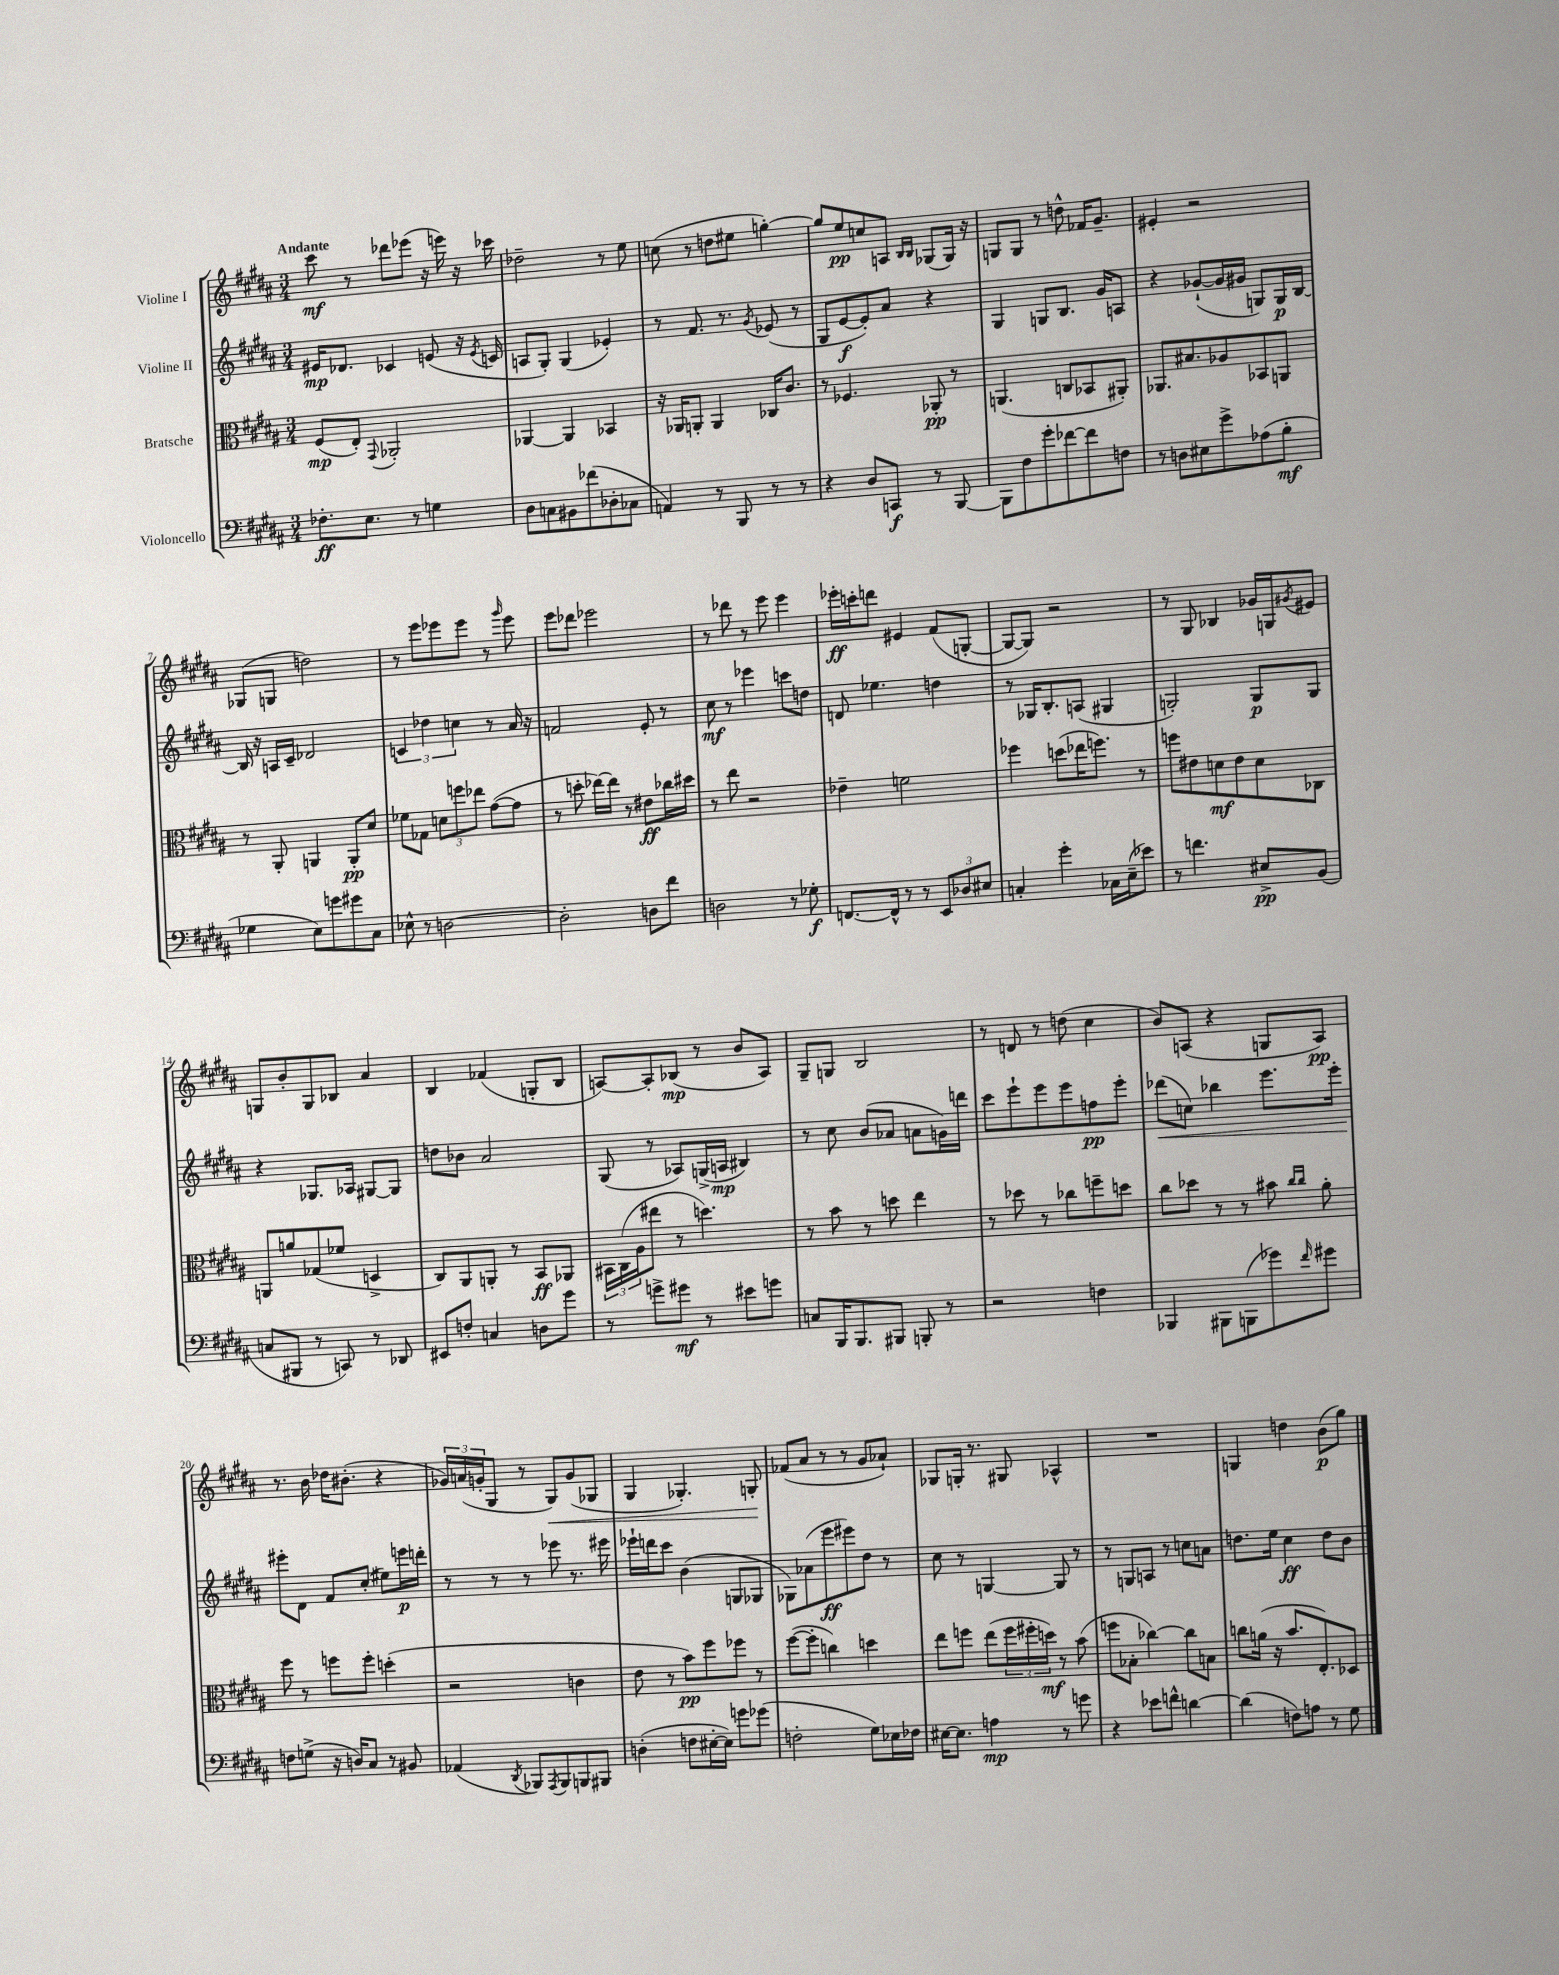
<<
\new StaffGroup <<
\new Staff = "s0" \with { instrumentName = "Violine I" } {
    \clef treble \key b \major \numericTimeSignature \time 3/4 \tempo "Andante"
    cis'''8\mf r8 des'''8 ees'''8( r16 e'''16) r16 ces'''16 |
    des''2-- r8 e''8 |
    c''8( r8 d''8 eis''8 g''4~-.) |
    g''8 e''8\pp c''8 a8 \grace { b16 b16 } ges8( ges16) r16 |
    g8 g8 r8 d''8-^ fes'16 gis'8.-- |
    eis'4-. r2 |
    ges8( g8 d''2) |
    r8 e'''8 ees'''8 ees'''8 r8 \grace { gis'''16 } ees'''8 |
    e'''8 des'''8 ees'''2 |
    r8 des'''8 r8 e'''8 e'''4 |
    ees'''16-.\ff c'''16-. d'''8 eis'4 fis'8( g8~-. |
    g8~ g8) r2 |
    r8 gis8 bes4 ges'16 g16 \acciaccatura { gis'8 } eis'8 |
    g8 b'8-. g8 bes8 ais'4 |
    b4 fes'4( g8-. b8 |
    a8~) a8-. bes8\mp( r8 b'8 a8) |
    gis8-- g8 b2 |
    r8 d'8 r8 d''8( cis''4 |
    b'8) a8( r4 g8 a8\pp) |
    r8. b'16 des''16 bis'8.-.( r4 |
    \tuplet 3/2 { ges'16) a'16( g'16-. } gis8 r8 gis8\<) g'8( ges8 |
    gis4 ges4.-.) g8-.\! |
    fes'8( ais'8 r8 r8 gis'8 aes'8-!) |
    ges8 g16-. r8. gis8 aes4-^ |
    R2. |
    g4 d''4 b'8\p( gis''8) \bar "|." |
}
\new Staff = "s1" \with { instrumentName = "Violine II" } {
    \clef treble \key b \major \numericTimeSignature \time 3/4
    eis'16\mp des'8. ces'4 e'8( r16 \acciaccatura { e'8 } c'16 |
    a8 gis8-.) gis4( ees'4-.) |
    r8 fis'8. r8. \acciaccatura { gis'8 } ees'8( r8 |
    gis8 e'8~\f e'8-.) ais'8 r4 |
    gis4 g8 b8. gis'16 a8 |
    r4 ges'8~-!( ges'16 gis'16 g8) g16\p b16~ |
    b16 r16 a16 cis'16-- des'2 |
    \tuplet 3/2 { c'4 des''4 c''4 } r8 ais'16 r16 |
    f'2 e'8-. r8 |
    cis''8\mf r8 ees'''4 c'''8 d''8 |
    d'8 ees''4. d''4 |
    r8 ges16 b8.-. a8( gis4 |
    g2-.) g8\p g8 |
    r4 ges8. aes16 gis8~ gis8 |
    d''8 bes'8 ais'2 |
    gis8( r8 aes8) g16->( a16\mp bis4) |
    r8 cis''8 b'8( aes'8 a'8 g'16) d'''16 |
    cis'''8 e'''8-! e'''8 e'''8 f''8\pp e'''8-. |
    des'''8\<( c''8) bes''4 e'''8. e'''16-. |
    eis'''8-.\! dis'8 fis'8 cis''8-.( eis''8) e'''16\p d'''16-. |
    r8 r8 r8 ees'''8 r8. eis'''16 |
    ees'''16-! d'''16 cis'''8 b'4( g8 ges8 |
    ges8) aes'8( e'''8\ff eis'''8) dis''8 r8 |
    cis''8 r8 g4~ g8 r8 |
    r8 g8 a8 r8 c''8 a'8 |
    d''8. e''16 cis''4\ff d''8 b'8 \bar "|." |
}
\new Staff = "s2" \with { instrumentName = "Bratsche" } {
    \clef alto \key b \major \numericTimeSignature \time 3/4
    fis8\mp( e8-.) \appoggiatura { gis,8 } aes,2-. |
    aes,4~ aes,4 bes,4 |
    r16 aes,16 a,8-. a,4 ces16 cis'8. |
    r8 fes4. aes,8-.\pp r8 |
    a,4.( c8 bes,8 ais,8-.) |
    aes,8. bis8. aes8 bes,8 a,8 |
    r8 ais,8-. a,4 a,8-.\pp dis'8 |
    fes'8 ges8 \tuplet 3/2 { d'8 f''8 ees''8 } gis'8~( gis'8 |
    r8 d''8-. ees''16~) ees''16 r8 eis'8\ff ces''16 dis''16 |
    r8 e''8 r2 |
    ees'4-- f'2 |
    fes''4 d''8( ees''16 f''8.) r8 |
    f''8 eis'8 d'8\mf eis'8 d'8 ces8 |
    a,8 a'8 ges8( fes'8 d4-> |
    cis8) ais,8 a,8-. r8 b,8\ff aes,8 |
    \tuplet 3/2 { bis,16 cis16( ais16 } eis''8 r8 d''4.) |
    r8 b'8 r8 d''8 e''4 |
    r8 des''8 r8 ces''8 f''8-- d''8 |
    cis''8 des''8 r8 r8 bis'8 \grace { cis''16 cis''16 } ais'8-. |
    fis''8 r8 f''8 f''8-. d''4-.( |
    r2 c'4 |
    e'8 r8 b'8\pp) fis''8 fes''8 r8 |
    fis''8~( fis''8-. c''4) d''4 |
    e''8 f''8 e''8( \tuplet 3/2 { f''16 fis''16-. d''16\mf) } r8 b'8( |
    f''8 bes8-. ces''4~) ces''8 b8 |
    c''8 a'16( r16 b'8. e8.-.) des8 \bar "|." |
}
\new Staff = "s3" \with { instrumentName = "Violoncello" } {
    \clef bass \key b \major \numericTimeSignature \time 3/4
    fes8.-.\ff e8. r8 g4 |
    dis8 c8 bis,8 fes'8( des8-. ces8 |
    a,4) r8 b,,8 r8 r8 |
    r4 dis8 c,8\f r8 b,,8~ |
    b,,8 fis8 gis'8-. fes'8~ fes'8 f8 |
    r8 d8 eis8 gis'8-> aes8( b8-.\mf |
    ges4 e8) g'8 gis'8 cis8 |
    ees8-^ r8 d2~ |
    d2-. d8 fis'8 |
    d2 r8 ges8-.\f |
    f,8.~ f,16-^ r8 r8 \tuplet 3/2 { e,8 des8 eis8 } |
    c4-. gis'4-. ces16 e16--( ees'8) |
    r8 f'4. eis8->\pp b,8( |
    c8 bis,,8 r8 c,8) r8 des,8 |
    eis,8 f8-. c4 d8 gis'8 |
    r8 g'8-> gis'8\mf r8 eis'8 g'8 |
    c8 b,,16 b,,8. bis,,8 b,,8-. r8 |
    r2 f4 |
    bes,,4 bis,,8 b,,8( ges'8) \grace { fis'16 } gis'8 |
    f8 g8->( r16 d16) cis8 r8 bis,8 |
    aes,4( \acciaccatura { dis,8 } bes,,8) \acciaccatura { ais,,8 } bes,,8 b,,8 bis,,8 |
    d4-.( f8 eis16~-. eis16) g'8 ges'8( |
    f2-. gis8) ees16 fes16 |
    eis16~ eis8. a4\mp r8 g'8 |
    r4 ees'8 f'8-^ d'4~ |
    d'4( f8) a8 r8 gis8 \bar "|." |
}
>>
>>
